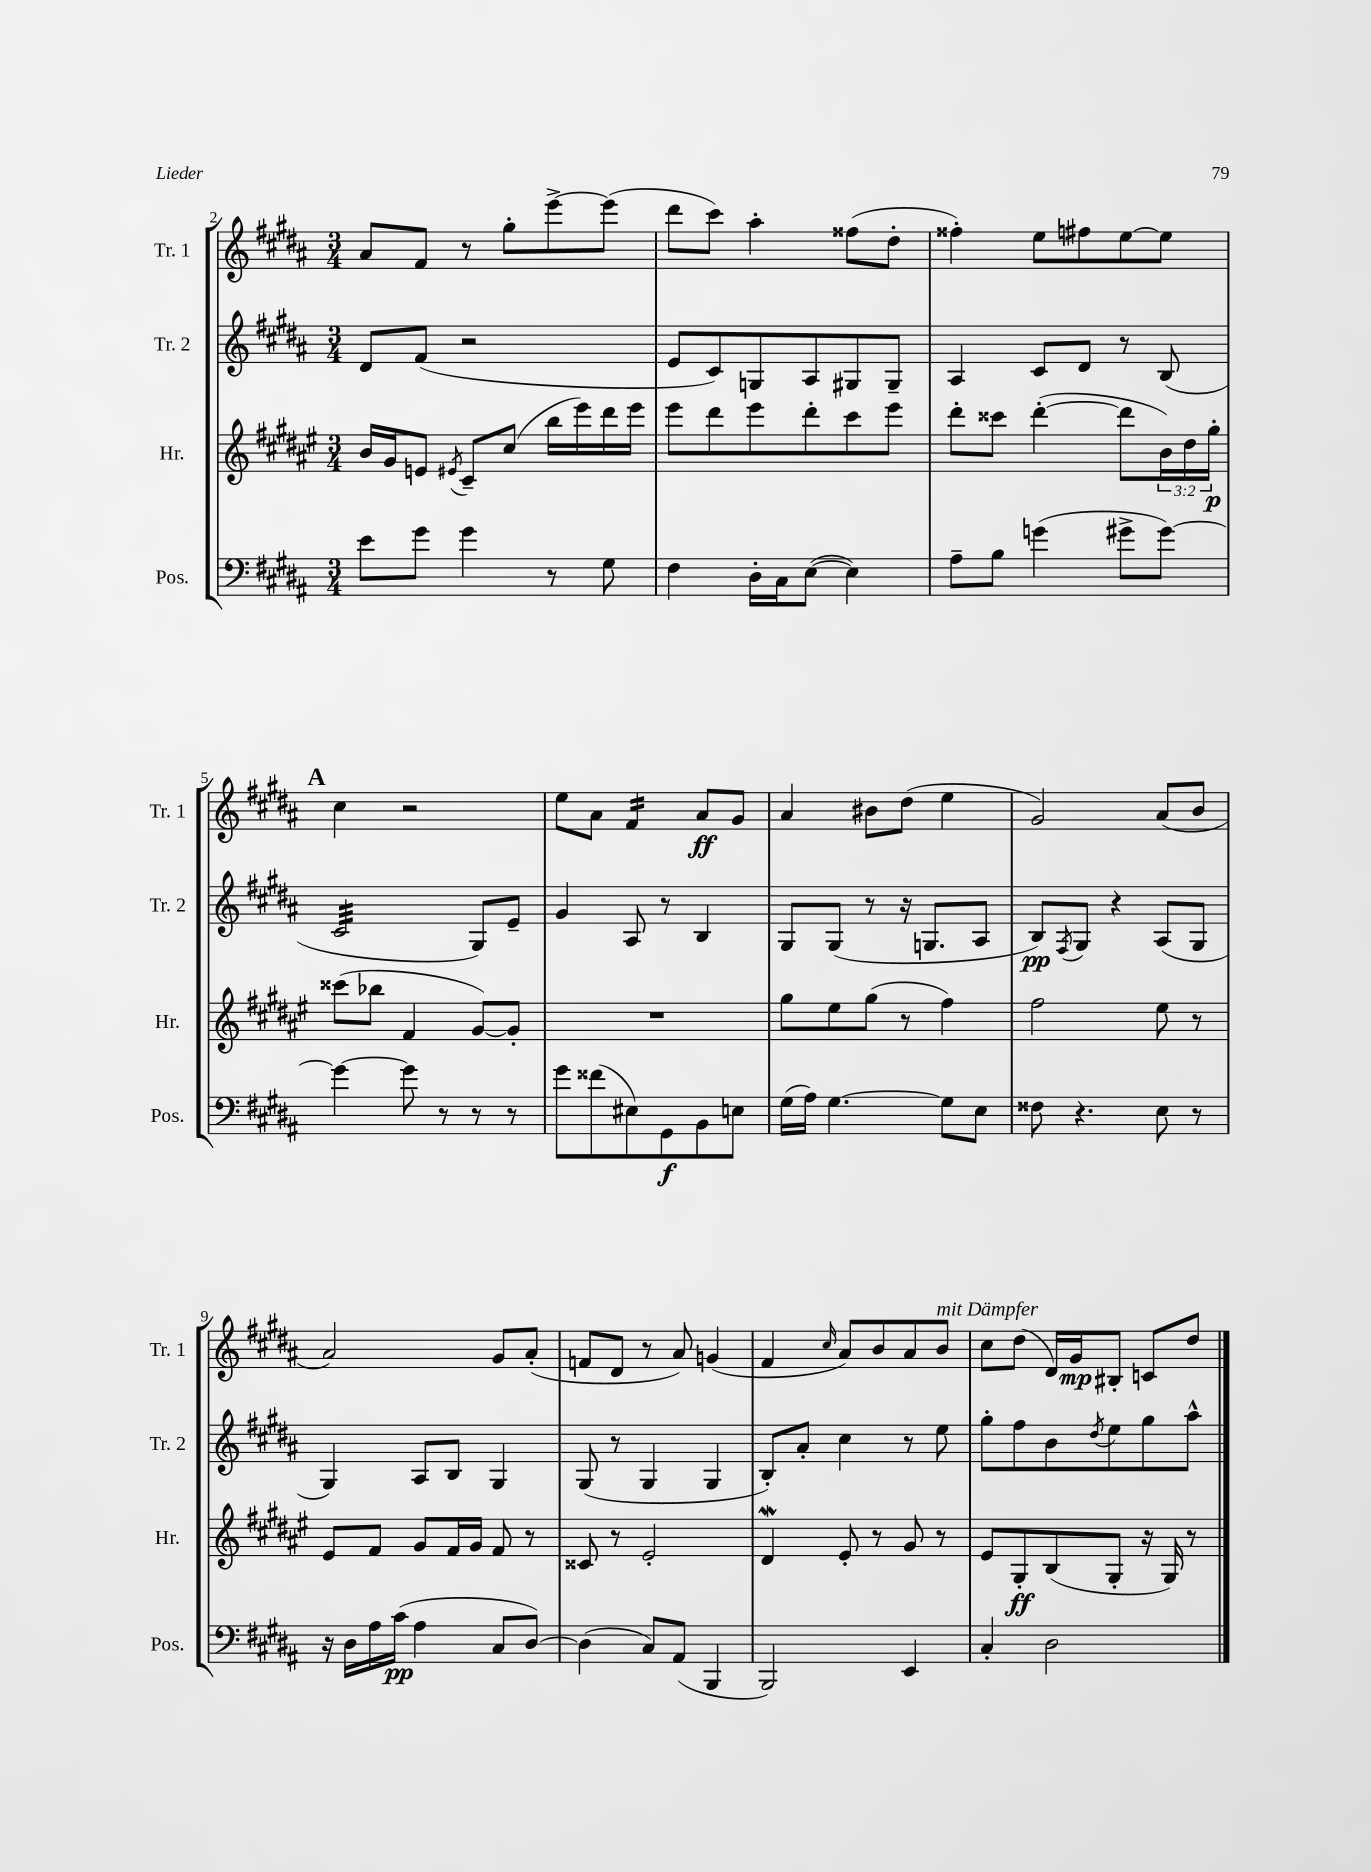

**kern	**dynam	**kern	**dynam	**kern	**dynam	**kern	**dynam
*part4	*part4	*part3	*part3	*part2	*part2	*part1	*part1
*staff4	*staff4	*staff3	*staff3	*staff2	*staff2	*staff1	*staff1
*I"Pos.	*	*I"Hr.	*	*I"Tr. 2	*	*I"Tr. 1	*
*I'Pos.	*	*I'Hr.	*	*I'Tr. 2	*	*I'Tr. 1	*
*clefF4	*	*clefG2	*	*clefG2	*	*clefG2	*
*k[f#c#g#d#a#]	*	*k[f#c#g#d#a#e#]	*	*k[f#c#g#d#a#]	*	*k[f#c#g#d#a#]	*
*M3/4	*	*M3/4	*	*M3/4	*	*M3/4	*
=2	=2	=2	=2	=2	=2	=2	=2
8e\L	.	16b/LL	.	8d#/L	.	8a#/L	.
.	.	16g#/J	.	.	.	.	.
8g#\J	.	8en/J	.	(8f#/J	.	8f#/J	.
.	.	8qe#X/	.	.	.	.	.
4g#\	.	8c#~/L	.	2r	.	8r	.
.	.	(8cc#/J	.	.	.	8gg#'\L	.
8r	.	16bb\LL	.	.	.	[8eee^\	.
.	.	16eee#\)	.	.	.	.	.
8G#\	.	16ddd#\	.	.	.	(8eee\J]	.
.	.	16eee#\JJ	.	.	.	.	.
=3	=3	=3	=3	=3	=3	=3	=3
4F#\	.	8eee#\L	.	8e/L	.	8ddd#\L	.
.	.	8ddd#\	.	8c#/)	.	8ccc#\J)	.
16D#'\LL	.	8eee#\	.	8Gn/	.	4aa#'\	.
16C#\J	.	.	.	.	.	.	.
([8E\J	.	8ddd#'\	.	8A#/	.	.	.
4E\])	.	8ccc#\	.	8G#X/	.	(8ff##X\L	.
.	.	8eee#\J	.	8G#~/J	.	8dd#'\J	.
=4	=4	=4	=4	=4	=4	=4	=4
8A#~\L	.	8ddd#'\L	.	4A#/	.	4ff##X'\)	.
8B\J	.	8ccc##X\J	.	.	.	.	.
(4gn\	.	([4ddd#'\	.	8c#/L	.	8ee\L	.
.	.	.	.	8d#/J	.	8ff#X\	.
8g#X^\L	.	8ddd#\L]	.	8r	.	[8ee\	.
[8g#\J)	.	24b\L)	.	(8B/	.	8ee\J]	.
.	.	24dd#\	.	.	.	.	.
.	.	24gg#'\JJ	p	.	.	.	.
!!LO:LB:g=z
!!LO:REH:place=s1:t=A
=5	=5	=5	=5	=5	=5	=5	=5
*	*	*	*	*tremolo	*	*	*
4g#\_	.	(8ccc##X\L	.	32c#/LLL	.	4cc#\	.
.	.	.	.	32c#/	.	.	.
.	.	.	.	32c#/	.	.	.
.	.	.	.	32c#/	.	.	.
.	.	8bb-X\J	.	32c#/	.	.	.
.	.	.	.	32c#/	.	.	.
.	.	.	.	32c#/	.	.	.
.	.	.	.	32c#/	.	.	.
8g#\]	.	4f#/	.	32c#/	.	2r	.
.	.	.	.	32c#/	.	.	.
.	.	.	.	32c#/	.	.	.
.	.	.	.	32c#/	.	.	.
8r	.	.	.	32c#/	.	.	.
.	.	.	.	32c#/	.	.	.
.	.	.	.	32c#/	.	.	.
.	.	.	.	32c#/JJJ	.	.	.
*	*	*	*	*Xtremolo	*	*	*
8r	.	[8g#/L)	.	8G#/L)	.	.	.
8r	.	8g#'/J]	.	8e~/J	.	.	.
=6	=6	=6	=6	=6	=6	=6	=6
8g#\L	.	2.r	.	4g#/	.	8ee\L	.
(8f##X\	.	.	.	.	.	8a#\J	.
*	*	*	*	*	*	*tremolo	*
8E#X\)	.	.	.	8A#/	.	16f#/LL	.
.	.	.	.	.	.	16f#/	.
8GG#\	f	.	.	8r	.	16f#/	.
.	.	.	.	.	.	16f#/JJ	.
*	*	*	*	*	*	*Xtremolo	*
8BB\	.	.	.	4B/	.	8a#/L	ff
8En\J	.	.	.	.	.	8g#/J	.
=7	=7	=7	=7	=7	=7	=7	=7
(16G#\LL	.	8gg#\L	.	8G#/L	.	4a#/	.
16A#\JJ)	.	.	.	.	.	.	.
[4.G#\	.	8ee#\	.	(8G#/J	.	.	.
.	.	(8gg#\J	.	8r	.	8b#X\L	.
.	.	8r	.	16r	.	(8dd#\J	.
.	.	.	.	8.Gn/L	.	.	.
8G#\L]	.	4ff#\)	.	.	.	4ee\	.
8E\J	.	.	.	8A#/J	.	.	.
=8	=8	=8	=8	=8	=8	=8	=8
8F##X\	.	2ff#\	.	8B/L)	pp	2g#/)	.
.	.	.	.	8qF#/	.	.	.
4.r	.	.	.	8G#/J	.	.	.
.	.	.	.	4r	.	.	.
8E\	.	8ee#\	.	(8A#/L	.	(8a#/L	.
8r	.	8r	.	8G#/J	.	8b/J	.
!!LO:LB:g=z
=9	=9	=9	=9	=9	=9	=9	=9
16r	.	8e#/L	.	4G#/)	.	2a#/)	.
16D#\LL	.	.	.	.	.	.	.
16A#\	.	8f#/J	.	.	.	.	.
(16c#\JJ	pp	.	.	.	.	.	.
4A#\	.	8g#/L	.	8A#/L	.	.	.
.	.	16f#/L	.	8B/J	.	.	.
.	.	16g#/JJ	.	.	.	.	.
8C#/L	.	8f#/	.	4G#/	.	8g#/L	.
[8D#/J)	.	8r	.	.	.	(8a#'/J	.
=10	=10	=10	=10	=10	=10	=10	=10
(4D#\]	.	8c##X/	.	(8G#/	.	8fn/L	.
.	.	8r	.	8r	.	8d#/J	.
8C#/L)	.	2e#'/	.	4G#/	.	8r	.
(8AA#/J	.	.	.	.	.	8a#/)	.
4BBB/	.	.	.	4G#/	.	(4gn/	.
=11	=11	=11	=11	=11	=11	=11	=11
2BBB/)	.	4d#W/	.	8B'/L)	.	4f#/	.
.	.	.	.	8a#'/J	.	.	.
.	.	.	.	.	.	16qqcc#/	.
.	.	8e#'/	.	4cc#\	.	8a#/L)	.
.	.	8r	.	.	.	8b/	.
4EE/	.	8g#/	.	8r	.	8a#/	.
!	!	!	!	!	!	!LO:TX:a:i:t=mit Dämpfer	!
.	.	8r	.	8ee\	.	8b/J	.
=12	=12	=12	=12	=12	=12	=12	=12
4C#'/	.	8e#/L	.	8gg#'\L	.	8cc#\L	.
.	.	8G#'/	ff	8ff#\	.	(8dd#\J	.
2D#\	.	(8B/	.	8b\	.	16d#/LL)	.
.	.	.	.	.	.	16g#/J	mp
.	.	.	.	8qdd#/	.	.	.
.	.	8G#'/J	.	8ee\	.	8B#X'/J	.
.	.	16r	.	8gg#\	.	8cn/L	.
.	.	16G#/)	.	.	.	.	.
.	.	8r	.	8aa#^^\J	.	8dd#/J	.
==	==	==	==	==	==	==	==
*-	*-	*-	*-	*-	*-	*-	*-
